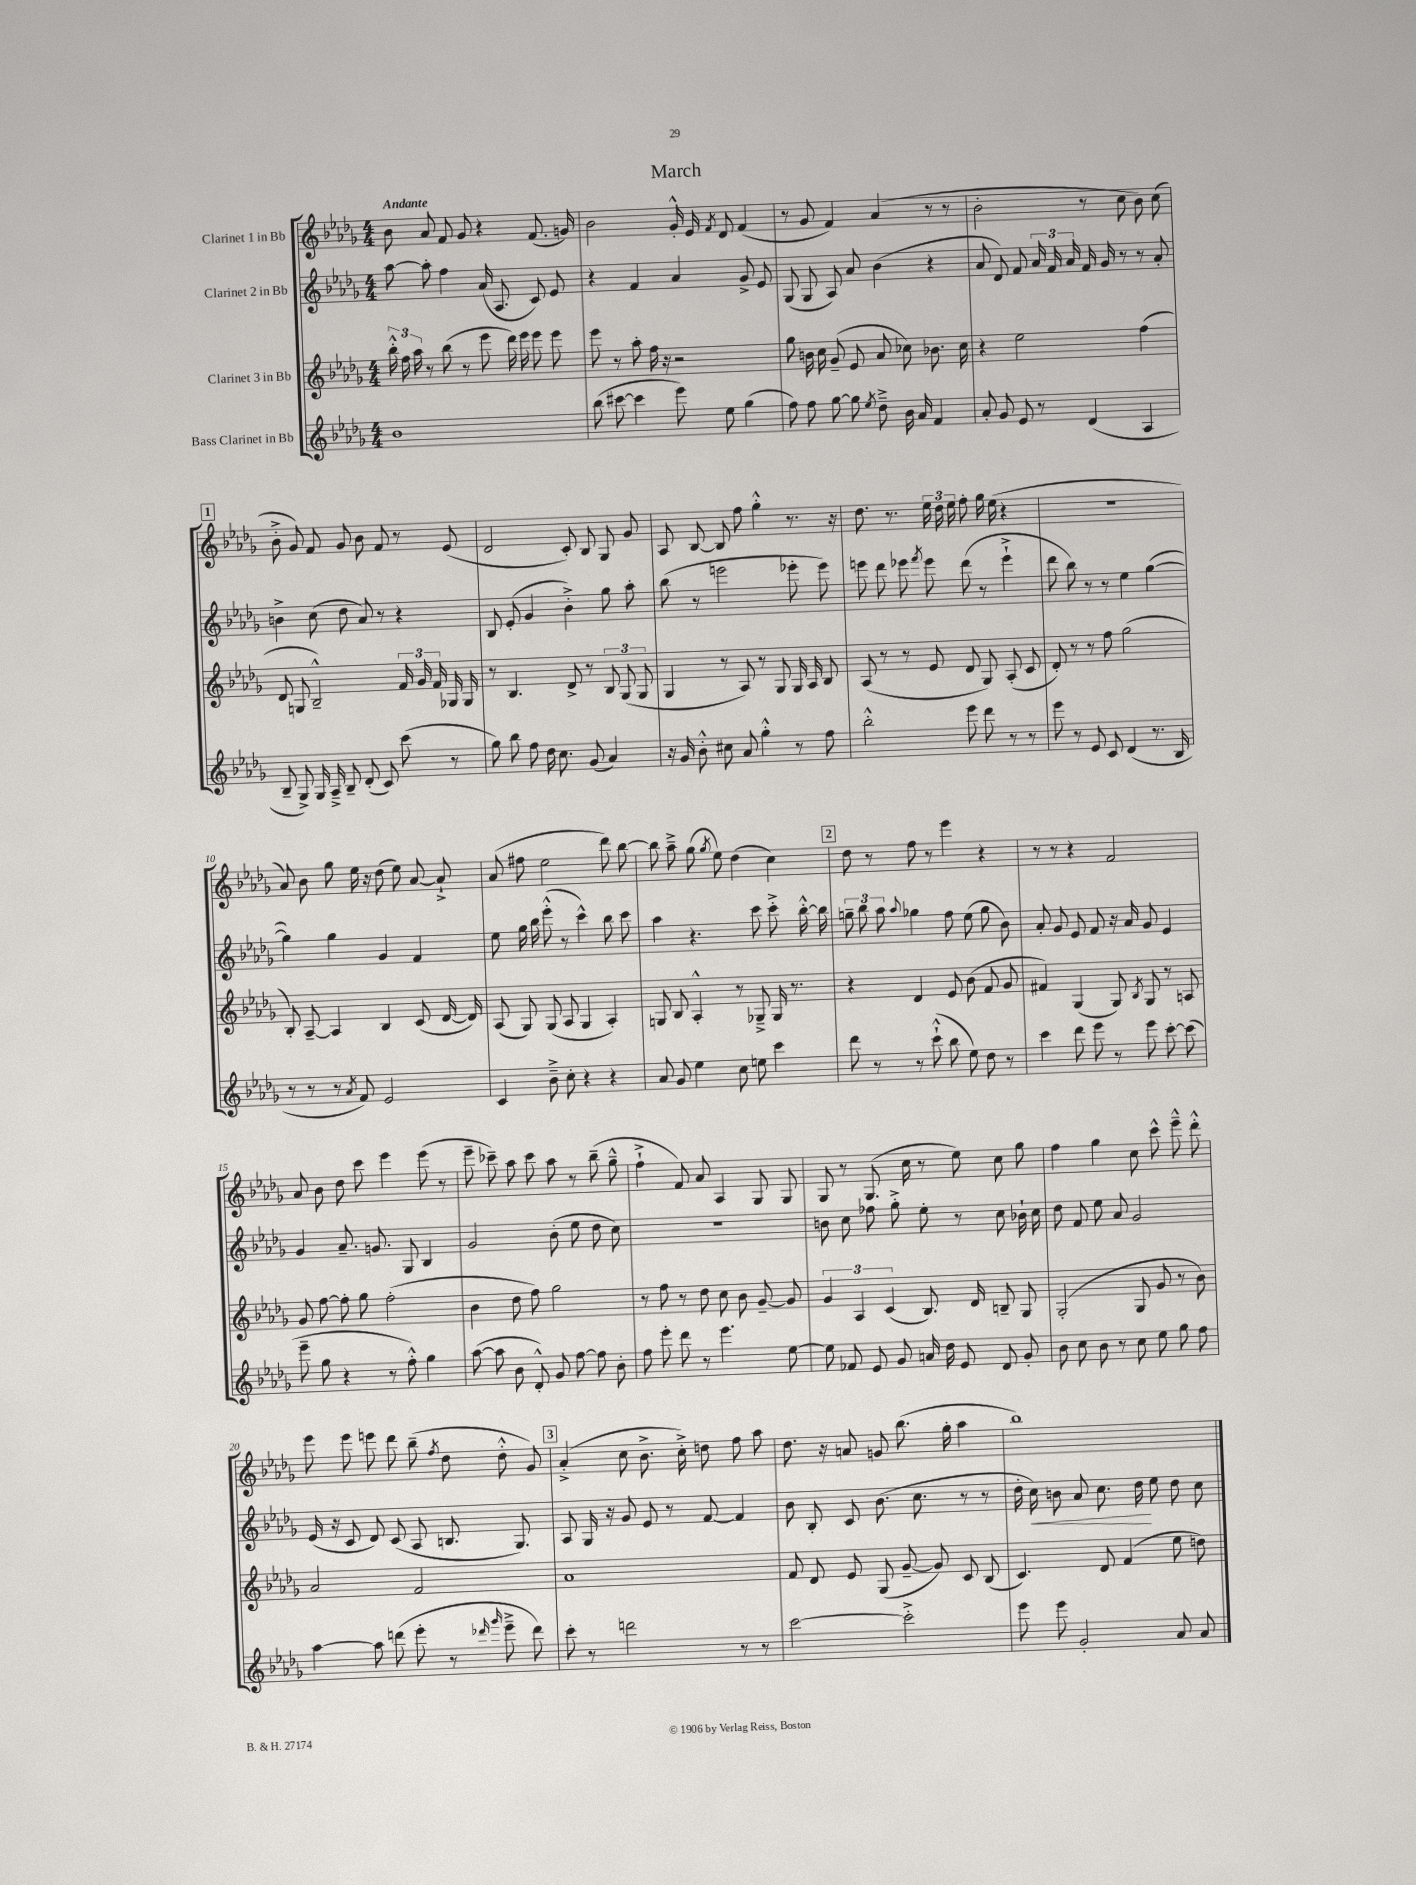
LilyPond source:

\header { title = "March" }
<<
\new StaffGroup <<
\new Staff = "s0" \with { instrumentName = "Clarinet 1 in Bb" } {
    \clef treble \key des \major \numericTimeSignature \time 4/4 \tempo "Andante"
    \autoBeamOff bes'8 aes'8 f'8 ges'8 r4 f'8.( g'16) |
    bes'2 ges'16-.-^ ees'16 \acciaccatura { f'8 } des'8 f'4( |
    r8 ges'8 f'4) aes'4( r8 r8 |
    bes'2-. r8 c''8 bes'8) c''8( |
    \mark \markup { \box "1" } bes'8-.-> ges'8) f'8 ges'8 bes'8 f'8 r8 ees'8( |
    des'2 c'8-.) bes8 ges8 ges'8 |
    aes8 bes8~ bes8 f''8 ges''4-.-^ r8. r16 |
    des''8. r8. \tuplet 3/2 { ees''16 des''16 ees''16 } f''8-. ges''16 ees''16( r4 |
    R1 |
    aes'8) bes'8 ges''8 ees''16 r16 des''8( ees''8) aes'8~ aes'8-!-> |
    aes'8( fis''8 ees''2 des'''8) bes''8~ |
    bes''8 aes''8---> ges''8( \acciaccatura { ges''8 } ees''8) des''4( c''4) |
    \mark \markup { \box "2" } des''8 r8 f''8 r8 ees'''4 r4 |
    r8 r8 r4 f'2 |
    aes'8 bes'8 des''8 c'''8 ees'''4 ees'''8( r8 |
    ees'''8-- ces'''8--) aes''8 ces'''8 aes''8 r8 bes''8--( ges''8---^ |
    f''4-!-> f'8) aes'8 aes4 ges8 ges8 |
    ges8 r8 ges8.( c''16 r8 ees''8) c''8 ges''8 |
    f''4 ges''4 c''8 c'''8-^ ees'''8---^ des'''8-.-^ |
    ees'''8 ees'''8 e'''8 des'''8 bes''8--( \acciaccatura { f''8 } des''8 des''8-.-^ ges'8) |
    \mark \markup { \box "3" } aes'4-.->( c''8 bes'8.-> c''16-.->) d''8 f''8 aes''8 |
    des''8. r16 a'8 g'8 bes''8.( ges''16-. aes''4 |
    bes''1) \bar "|." |
}
\new Staff = "s1" \with { instrumentName = "Clarinet 2 in Bb" } {
    \clef treble \key des \major \numericTimeSignature \time 4/4
    \autoBeamOff aes''8~ aes''8-. f''4 aes'16( aes8. c'8) ees'8 |
    r4 f'4 aes'4 ges'8-> ees'8 |
    ges8( ges8 aes8) aes'8 bes'4( r4 |
    aes'8 des'8) f'8 \tuplet 3/2 { aes'16 f'16 aes'16 } f'16 ges'16 r8 r8 aes'8-. |
    \mark \markup { \box "1" } b'4-> c''8( des''8 aes'8) r8 r4 |
    bes8 ees'8-.( ges'4 bes'4-.->) ges''8 aes''8-. |
    bes''8( r8 e'''2 ees'''8-. ees'''8) |
    e'''8 des'''8 ees'''8 \acciaccatura { f'''8 } ees'''8 des'''8( r8 ees'''4-!-> |
    des'''8 bes''8) r8 r8 ees''4 ges''4~( |
    ges''4) ges''4 ges'4 f'4 |
    ees''8 ges''16 bes''16 ees'''8-.-^( r8 c'''4-^) bes''8 c'''8 |
    aes''4 r4. c'''8 c'''8-.-> bes''16~-.-^ bes''16 |
    \mark \markup { \box "2" } \tuplet 3/2 { g''8-- bes''8 aes''8 } \appoggiatura { aes''8 } ges''4 f''8 ees''8( ges''8 bes'8) |
    aes'8-. ges'8 ees'8 f'8 r16 aes'16 ges'8 ees'4 |
    ges'4 aes'8.-- g'8. ges8 bes4 |
    ges'2 bes'8-.( ees''8 des''8 c''8) |
    R1 |
    b'8 c''8 fes''8 ges''8-.-> ees''8-. r8 c''8 bes'16-! c''16 |
    des''8 f'8 ees''8 aes'8 ges'2 |
    ees'16( r16 c'8 des'8) c'8( aes8 b8. ges8.) |
    \mark \markup { \box "3" } aes8 ges16 r16 ges'8 ees'8 r8 f'8~ f'4 |
    bes'8 bes8-. c'8 bes'8.( c''8. r8 r8 |
    des''16-. c''16\<) b'8 aes'8 c''8. des''16\! ees''8 des''8 c''8 \bar "|." |
}
\new Staff = "s2" \with { instrumentName = "Clarinet 3 in Bb" } {
    \clef treble \key des \major \numericTimeSignature \time 4/4
    \autoBeamOff \tuplet 3/2 { bes''16-.-^ f''16 aes''16 } r8 bes''8( r8 ees'''8 des'''16) ees'''16 ees'''8 ees'''8 |
    ees'''8 r8 aes''8-. f''16 r16 r2 |
    ges''8 b'16 c''16 ges'8--( ees'8 aes'8 ces''8) bes'8. ces''16 |
    r4 ees''2 f''4( |
    \mark \markup { \box "1" } des'8 g8 bes2---^) \tuplet 3/2 { f'16 ges'16 f'16 } ges16 ges16 |
    r8 bes4. des'8-> r8 \tuplet 3/2 { bes8 ges8( ges8 } |
    ges4 r8 aes8) r8 ges8 ges16 aes16 bes8 |
    aes8( r8 r8 ees'8 des'8 ges8) aes8-.( c'8 |
    des'8-.) r8 r8 f''8 ges''2( |
    bes8-.) aes8~-- aes4 bes4 c'8( des'16~ des'16) |
    aes8( ges8) ges8( aes8 ges4 aes4-.) |
    g8 bes8 aes4-.-^ r8 ges8---> ges16 r8. |
    \mark \markup { \box "2" } r4 des'4 ees'8 bes'8( f'8 ges'8 |
    fis'4) ges4( ges8) \acciaccatura { bes8 } ges8 r8 a8 |
    ges'8 f''8~ f''8-. ges''8 f''2-.( |
    bes'4 des''8 f''8) ges''2 |
    r8 f''8 r8 des''8 c''8 bes'8 ges'8~-- ges'8 |
    \tuplet 3/2 { ges'4 aes4 c'4( } bes8.) des'16 b8-- ges8 |
    ges2-.( ges8 ges'8 r8 bes'8) |
    aes'2 f'2 |
    \mark \markup { \box "3" } aes'1 |
    f'8 des'8 ees'8 ges8( ges'8~-- ges'8) c'8 bes8( |
    c'4.) des'8 f'4( ees''8 d''8) \bar "|." |
}
\new Staff = "s3" \with { instrumentName = "Bass Clarinet in Bb" } {
    \clef treble \key des \major \numericTimeSignature \time 4/4
    \autoBeamOff bes'1 |
    bes''8( cis'''8~ cis'''4 ees'''8) ees''8 ges''4( |
    f''8) f''8 ges''8~ ges''8 \acciaccatura { ees''8 } des''8---> bes'16 aes'16 f'4 |
    aes'8-. ges'8 ees'8 r8 des'4( aes4 |
    \mark \markup { \box "1" } bes8-- ges8->) ges16 aes16---> bes8-- des'8-.( c'8) c'''8( r8 |
    ges''8) bes''8 f''8 des''16 c''8. ges'8( aes'4) |
    r16 ges'16 bes'8-.-^ cis''8 aes'8 ges''4-.-^ r8 f''8 |
    bes''2-.-^ ees'''8 des'''8 r8 r8 |
    ees'''8 r8 ees'8 c'8 des'4( r8. bes16 |
    r8 r8 r8 \acciaccatura { aes'8 } f'8) ees'2 |
    c'4 bes'8---> c''8-. r4 r4 |
    aes'8 ges'8 ees''4 c''8 e''8 c'''4 |
    \mark \markup { \box "2" } des'''8 r8 r8 c'''8-!-^( bes''8 ees''8) des''8 r8 |
    c'''4 des'''8 ees'''8 r8 ees'''8 c'''8~-. c'''8( |
    ees'''8-- ges''8 r4 r8 f''8-.-^) ges''4 |
    aes''8~( aes''8 bes'8 des'8-.-^) ges'8 f''8~ f''8 bes'8-. |
    f''8 ees'''8-. des'''8 r8 ees'''4. ees''8~ |
    ees''8 fes'8 ees'8 ges'8 a'16 des''16 ees'8 des'8 ges'8-. |
    bes'8 c''8 bes'8 r8 c''8 ees''8 ges''8 f''8 |
    aes''4~ aes''8 d'''8( ees'''8-. r8 \grace { des'''16 ges'''16 } ees'''8---> des'''8) |
    \mark \markup { \box "3" } c'''8-. r8 d'''2 r8 r8 |
    c'''2~ c'''2-.-> |
    ees'''8 ees'''8 ges'2-. aes'8 aes'8 \bar "|." |
}
>>
>>
